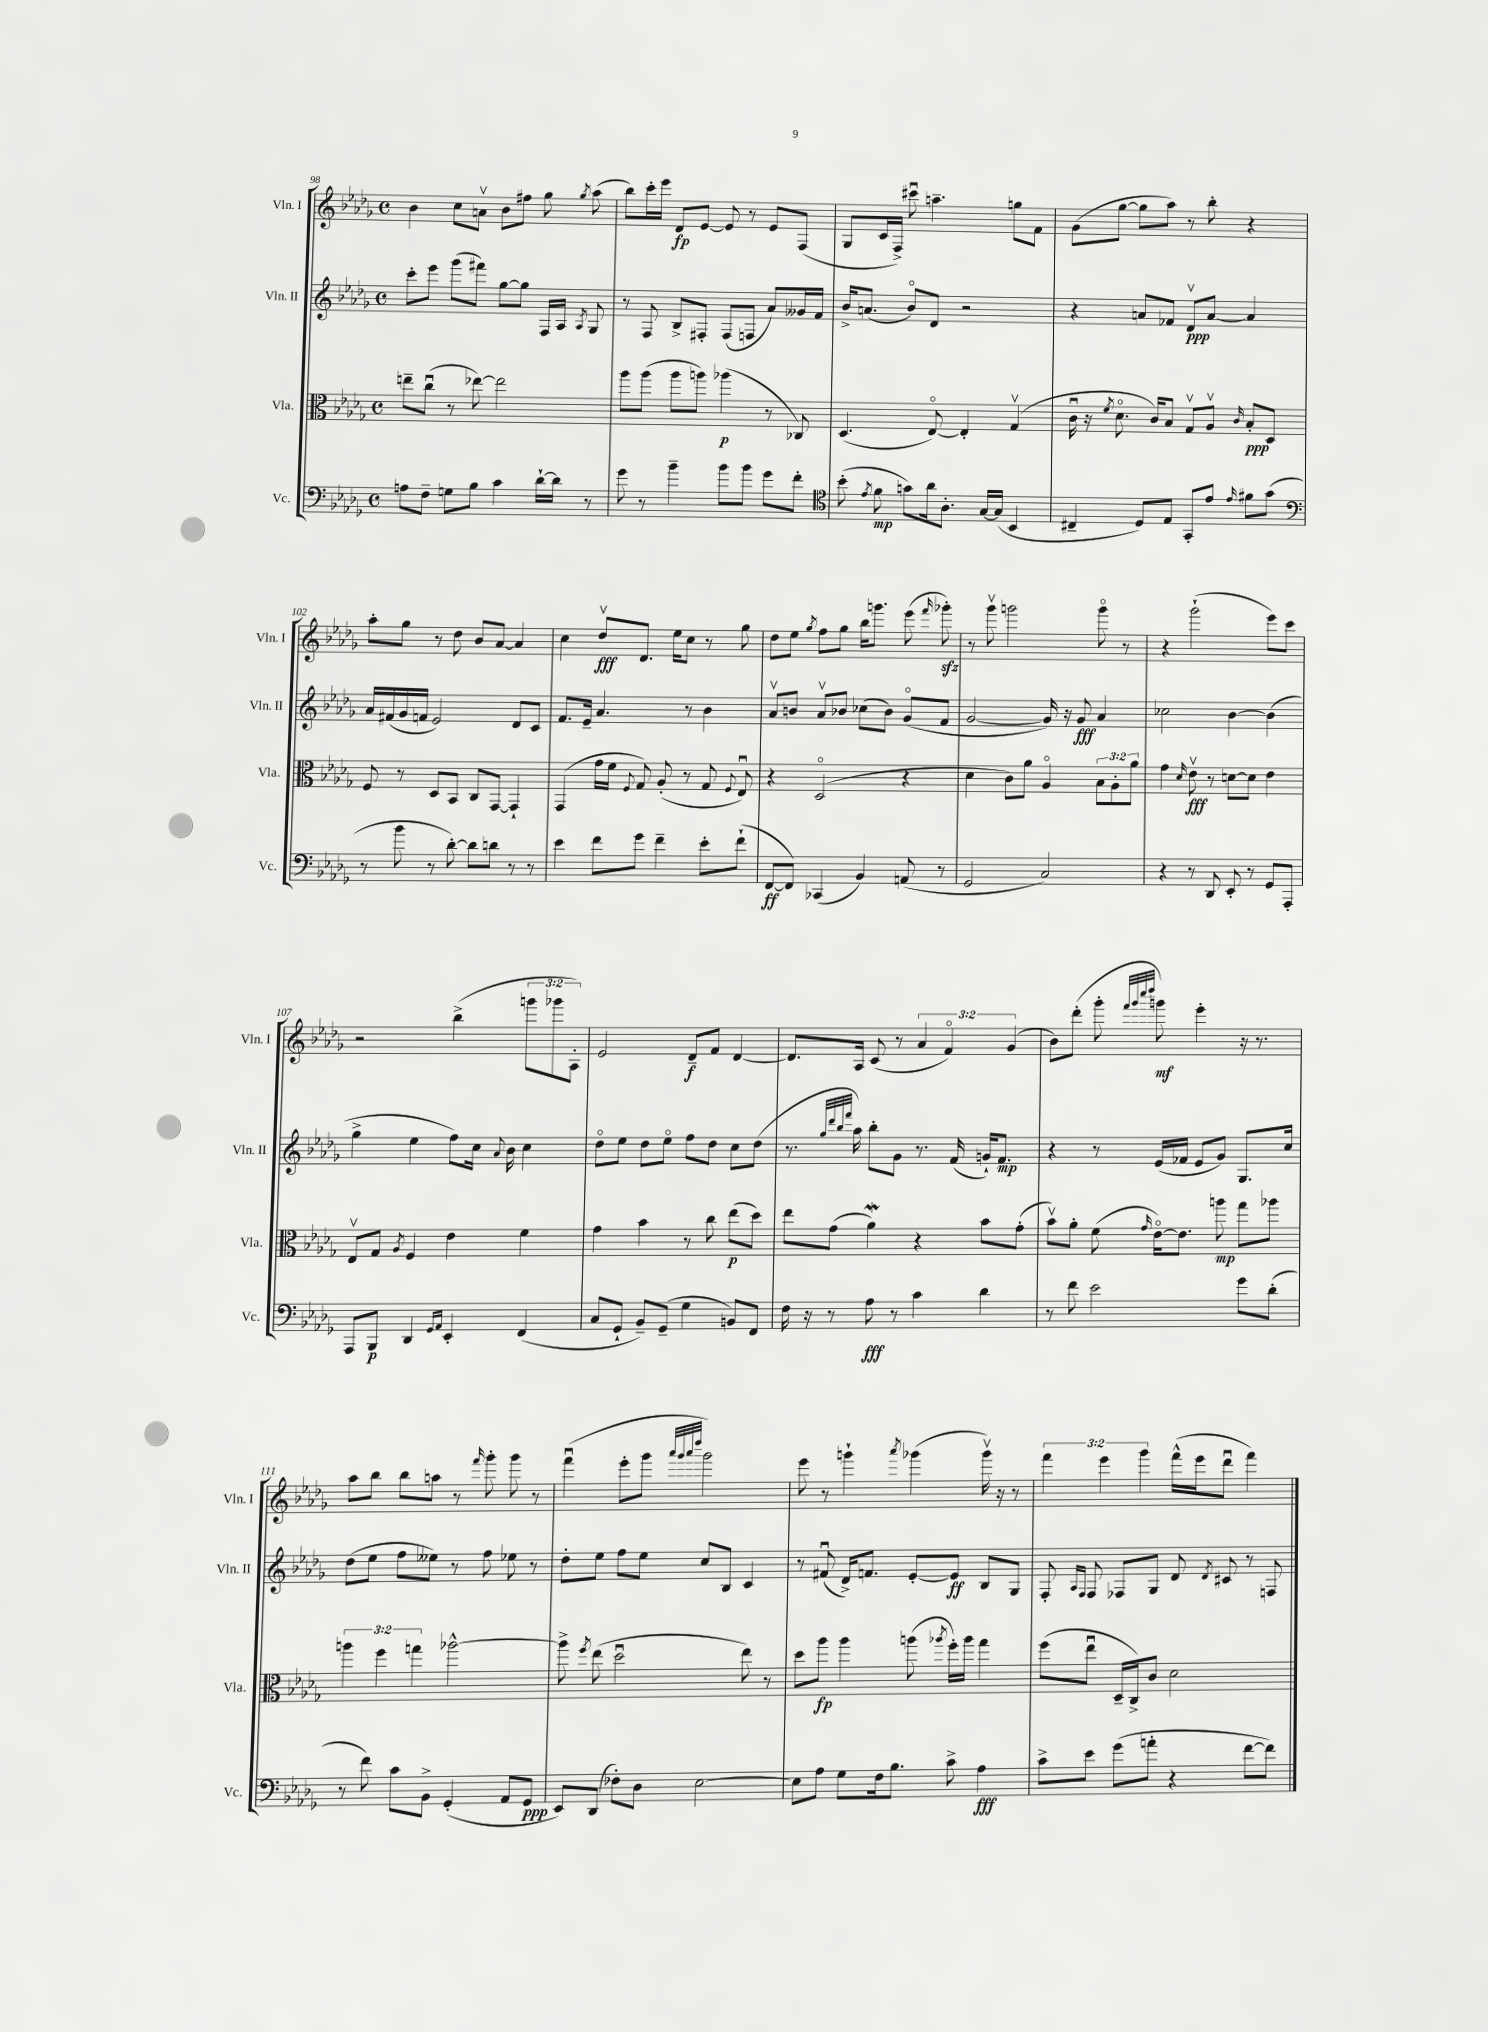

**kern	**kern	**kern	**kern
*staff4	*staff3	*staff2	*staff1
*clefF4	*clefC3	*clefG2	*clefG2
*k[b-e-a-d-g-]	*k[b-e-a-d-g-]	*k[b-e-a-d-g-]	*k[b-e-a-d-g-]
*M4/4	*M4/4	*M4/4	*M4/4
*met(c)	*met(c)	*met(c)	*met(c)
8A	8ee~	8ccc'	4b-
8F~	(8ccu	8eee-	.
8G	8r	(8ggg-	8cc
8B-	[8ee-)	8fff#)	8av
4c	2ee-]	[8gg-	8b-
.	.	8gg-]	8ff#
[16d-`	.	16F	8gg-
16d-]	.	16A-	.
.	.	8qA-	8qgg-
8r	.	8G-	(8aa-
=	=	=	=
8g-	8aa-	8r	8bb-)
8r	(8aa-	8F	16ccc'
.	.	.	16eee-
4b-~	8aa-	8B-^	8d-
.	8aa)	8F#'	[8e-
8b-	(4aa-	(8F#	8e-]
8b-	.	8F	8r
8g-	8r	8a-)	8e-
8f'	8C-)	16g--	(8F
.	.	16f	.
=	=	=	=
*clefC4	*	*	*
(8b-'	(4.D-	16b-^	8G-
.	.	(8.a	.
8qe-	.	.	.
8f	.	.	16c
.	.	.	16F^)
8g)	.	8b-o)	8ccc#u
16a-	[8E-o)	8d-	4.aa~
8.A-'	.	.	.
.	4E-']	2r	.
[16G-	.	.	.
(16G-]	.	.	.
4BB-	(4G-v	.	8gg
.	.	.	8f
=	=	=	=
4C#~	16cu	4r	(8g-
.	16r	.	.
.	8qf	.	.
.	8.d-o	.	[8gg-
8D-)	.	8a	8gg-]
.	16c)	.	.
8E-	8B-	8f-	8aa-)
8GG-'	8G-v	8d-v	8r
8e-	8A-v	[8a	8bb-'
16qqe-	16qqc	.	.
8f#	8B-'	4a]	4r
(8g-	8D-	.	.
=	=	=	=
*clefF4	*	*	*
8r	8F	16a-	8aa-'
.	.	(16f#	.
8b-	8r	16g-	8gg-
.	.	16f	.
8r	8D-	2e-)	8r
[8d-')	8BB-	.	8dd-
8d-]	8C	.	8b-
8d	[8GG-	.	[8a-
8r	4GG-`]	8d-	4a-]
8r	.	8c	.
=	=	=	=
4e-	(4GG-	8.f	4cc
.	.	16e-~	.
8f	16g-	4.a-	8dd-v
.	16f	.	.
.	8qqF	.	.
8g-	8G-)	.	8.d-
4f~	(8A-'	.	.
.	.	.	16ee-
.	8r	8r	8cc
8e-'	8G-	4b-	8r
.	8qqF	.	.
(8f`	8E-u)	.	8gg-
=	=	=	=
[8FF	4r	8a-v	8dd-
8FF])	.	8b	8ee-
.	.	.	8qgg-
(4CC-	(2D-o	8a-v	8ff
.	.	8b-	8gg-
4BB-)	.	(8cc-	16bb-
.	.	.	8.ggg
.	.	8b-)	.
(8AA	4r	(8g-o	(8eee-
.	.	.	16qqfff
8r	.	8f	8ggg-')
=	=	=	=
2GG-	4d-	[2g-	8r
.	.	.	8ggg-v
.	8c)	.	2ggg
.	8a-	.	.
2C)	4A-o	16g-])	.
.	.	16r	.
.	.	8g-	.
.	12B-	4a-	8gggo
.	12A-'	.	.
.	.	.	8r
.	12a-	.	.
=	=	=	=
4r	4g-	2cc-	4r
.	16qqd-	.	.
8r	8e-v	.	(2ggg-`
8DD-	8r	.	.
8EE-'	[8d	[4b-	.
8r	8d]	.	.
8GG-	4e-	(4b-]	8eee-)
8AAA-'	.	.	8ccc
=	=	=	=
8AAA-	8E-v	4gg-^	2r
8BBB-	8G-	.	.
.	8qA-	.	.
4DD-	4F	4ee-	.
16qqGG-	.	.	.
16qqAA-	.	.	.
4EE-'	4e-	8ff)	(4bb-^
.	.	16cc	.
.	.	8qqa-	.
.	.	16b-	.
(4FF	4f	4cc	12ggg
.	.	.	12ggg-
.	.	.	12A-')
=	=	=	=
8C	4g-	8dd-o	2e-
8GG-`	.	8ee-	.
8BB-~)	4b-	8dd-	.
(8GG-~	.	8ee-o	.
4G-	8r	8ff	8d-~
.	8cc	8dd-	8f
8BB)	(8ee-	8cc	[4d-
8FF	8dd-)	(8dd-	.
=	=	=	=
16F	8ee-	8.r	8.d-]
16r	.	.	.
8r	(8g-	.	.
.	.	32qqgg-	.
.	.	32qqddd-	.
.	.	32qqbb-	.
.	.	32qqfff	.
.	.	16aa-)	16A-
8A-	4a-)	8bb-'	(8c
8r	.	8g-	8r
4c	4r	8.r	6a-
.	.	.	6fo)
.	.	(16f	.
4d-	8b-	16g`)	.
.	.	8.f	.
.	.	.	(6g-
.	(8g-'	.	.
=	=	=	=
8r	8b-v)	4r	8b-)
8f	8a-'	.	(8ddd-'
2e-	(8f	8r	8ggg-'
.	.	.	32qqfff
.	.	.	32qqggg-
.	.	.	32qqcccc
.	16qqg-	.	32qqdddd-
.	[16e-o)	(16e-	8ggg)
.	8.e-]	16f-	.
.	.	8e-	4eee-'
.	8aa	8g-)	.
8g-	8gg-	8.G-	16r
.	.	.	8.r
(8d-'	8aa-	.	.
.	.	16cc	.
=	=	=	=
8r	6aa	(8dd-	8aa-
8f)	.	8ee-	8bb-
.	6ff	.	.
8c	.	8ff	8bb-
.	6gg	.	.
8BB-^	.	8ee--)	8aa
(4GG-'	[2aa-^^	8r	8r
.	.	.	16qqfff
.	.	8ff	8ggg-'
8AA-	.	8ee-	8ggg-
8GG-	.	8r	8r
=	=	=	=
8EE-)	8aa-^]	8dd-'	(4fffu
.	8qff	.	.
(8DD-	(8ee-	8ee-	.
8F-')	2dd-u	8ff	8eee-'
8D-	.	8ee-	8ggg-
.	.	.	32qqaaa-
.	.	.	32qqggg-
.	.	.	32qqaaa-
.	.	.	32qqdddd-
[2E-	.	8cc	2ggg-)
.	.	8B-	.
.	8ee-)	4c	.
.	8r	.	.
=	=	=	=
8E-]	8dd-	8r	8eee-
8A-	8aa-	(8f#u	8r
8G-	4aa-	16d-^)	4ggg`
.	.	8.f	.
16F	.	.	.
8.B-	.	.	.
.	.	.	8qaaa-
.	(8aa	[8e-'	(4ggg-
.	8qaa-	.	.
8c^	16ff')	8e-]	.
.	16aa-	.	.
4A-	4gg-	8B-	16ggg-v)
.	.	.	16r
.	.	8G-	8r
=	=	=	=
8c^	(8ff	8F'	6fff
.	.	16qqA-	.
.	.	16qqF	.
8e-	8ee-u	8F	.
.	.	.	6eee-
(8g-	16D-~	8F-	.
.	16C^)	.	.
.	.	.	6ggg-
8a'	8c	8G-	.
4r	2d-	8d-	(16fff^^
.	.	.	16eee-
.	.	8qd-	.
.	.	8c#	8ddd-u
[8f	.	8r	4fff)
8f])	.	8F	.
==	==	==	==
*-	*-	*-	*-
